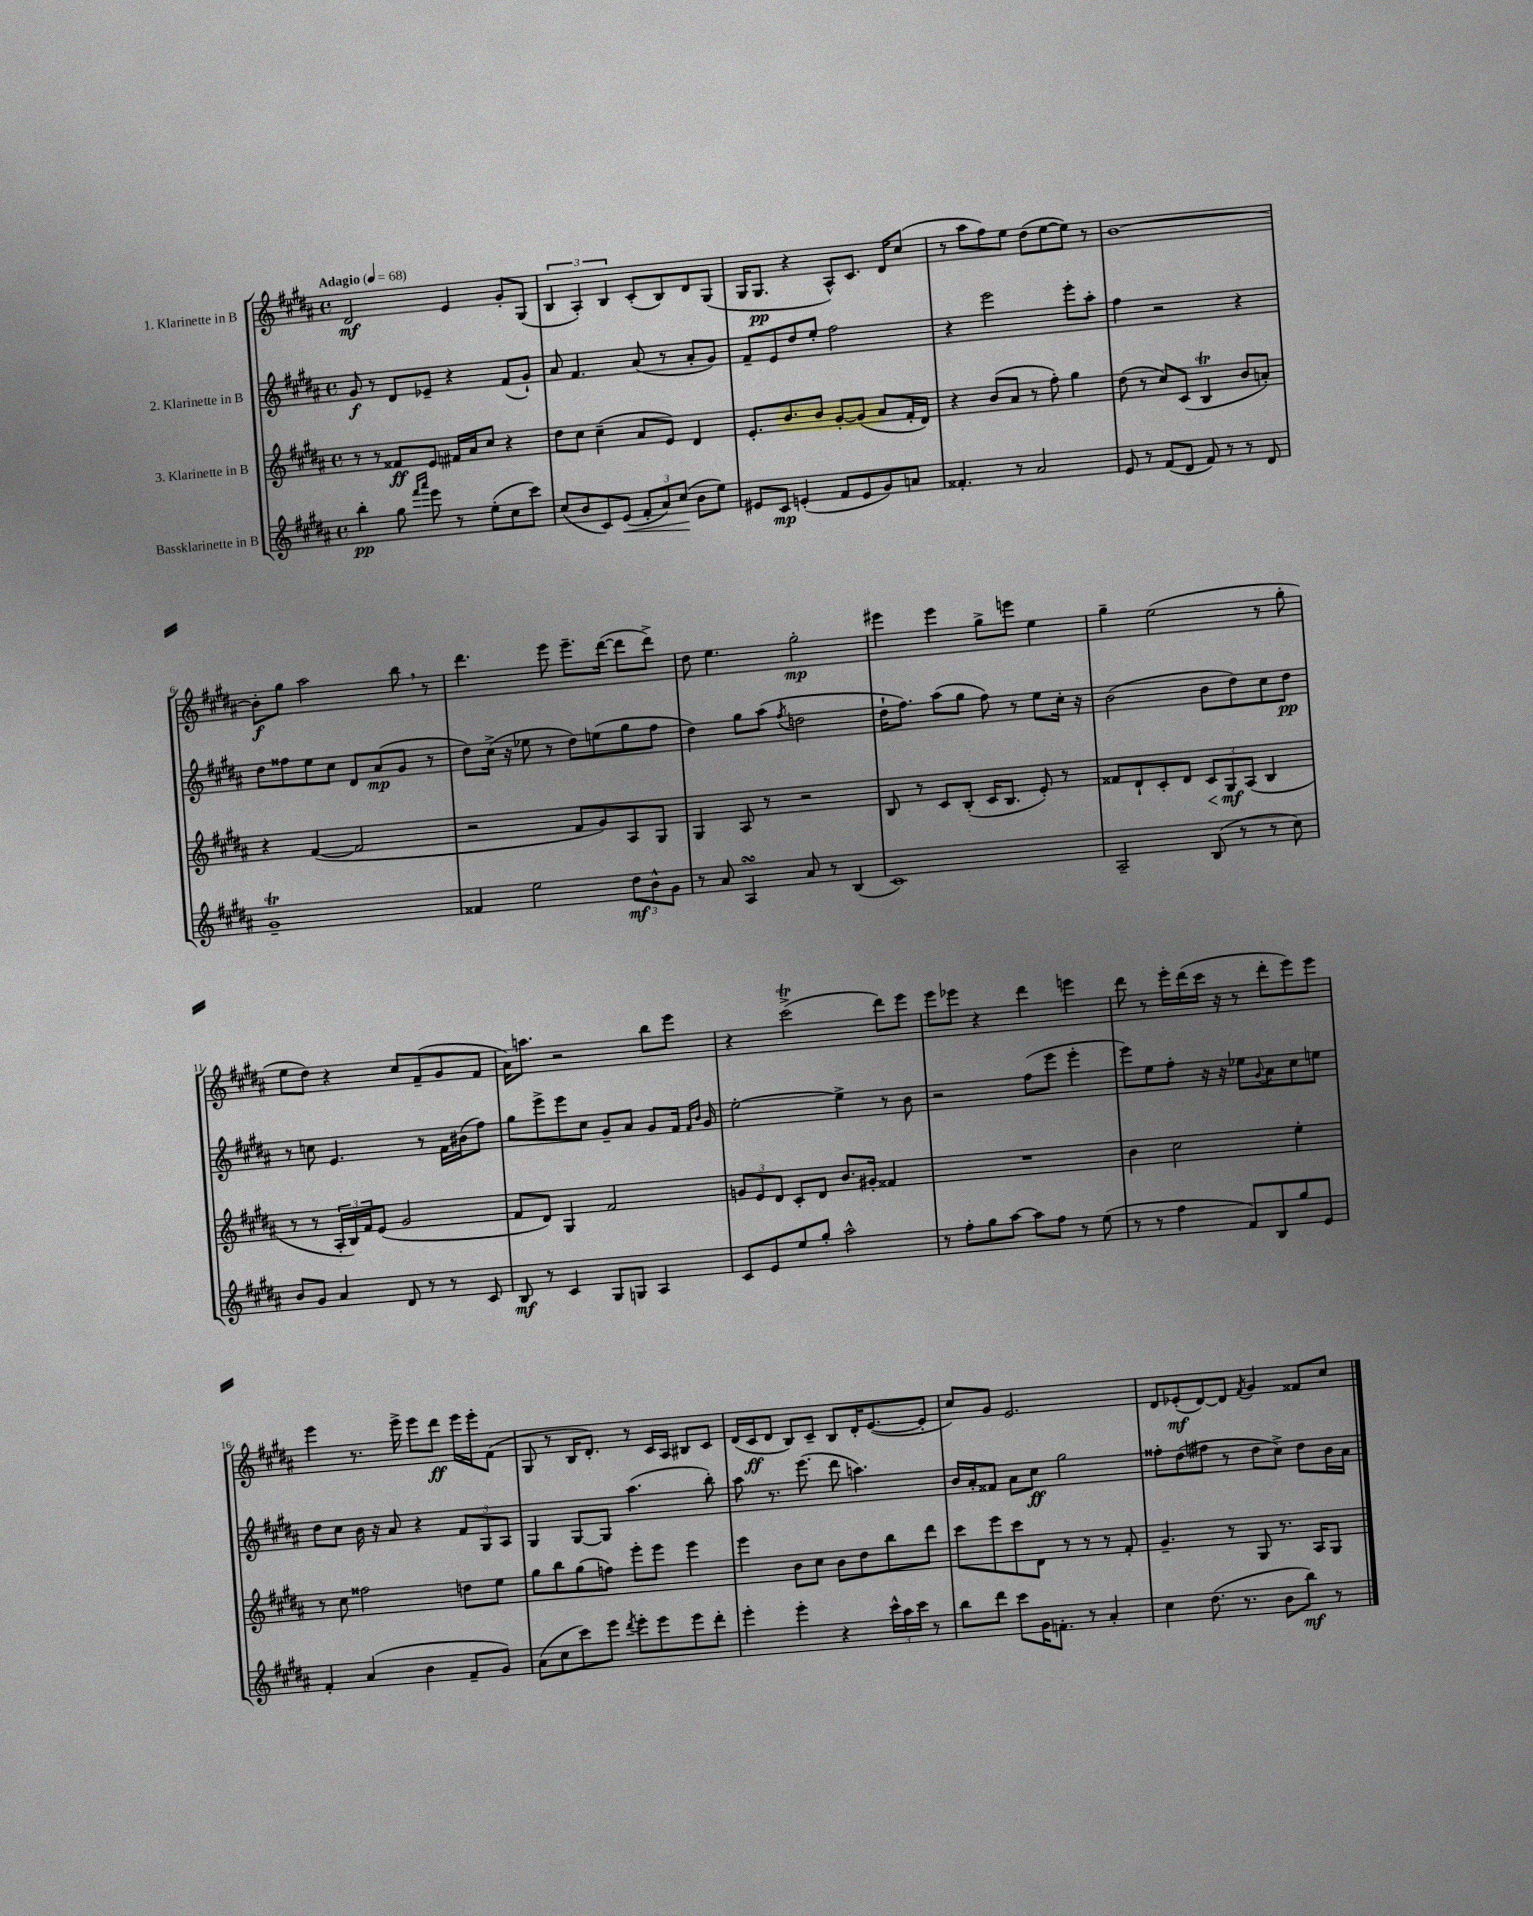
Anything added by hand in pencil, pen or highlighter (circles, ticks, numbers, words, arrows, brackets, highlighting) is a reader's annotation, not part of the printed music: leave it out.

**kern	**dynam	**kern	**dynam	**kern	**dynam	**kern	**dynam
*part4	*part4	*part3	*part3	*part2	*part2	*part1	*part1
*staff4	*staff4	*staff3	*staff3	*staff2	*staff2	*staff1	*staff1
*I"Bassklarinette in B	*	*I"3. Klarinette in B	*	*I"2. Klarinette in B	*	*I"1. Klarinette in B	*
*clefG2	*	*clefG2	*	*clefG2	*	*clefG2	*
*k[f#c#g#d#a#]	*	*k[f#c#g#d#a#]	*	*k[f#c#g#d#a#]	*	*k[f#c#g#d#a#]	*
*M4/4	*	*M4/4	*	*M4/4	*	*M4/4	*
*met(c)	*	*met(c)	*	*met(c)	*	*met(c)	*
*MM68	*	*MM68	*	*MM68	*	*MM68	*
=1	=1	=1	=1	=1	=1	=1	=1
!	!	!	!	!	!	!LO:TX:a:B:t=Adagio	!
4bb'\	pp	8r	.	8g#/	f	2d#/	mf
.	.	8r	.	8r	.	.	.
8gg#\	.	8f##X/L	ff	8d#/L	.	.	.
16qqfff#/LL	.	.	.	.	.	.	.
16qqaaa#/JJ	.	.	.	.	.	.	.
8eee\	.	8e/J	.	8e-X~/J	.	.	.
8r	.	16f#X/LL	.	4r	.	4e/	.
.	.	16a#/J	.	.	.	.	.
(8ee'\L	.	8cc#/J	.	.	.	.	.
8cc#\	.	4r	.	(8f#/L	.	8g#'/L	.
8ccc#\J)	.	.	.	8g#`/J)	.	(8G#/J	.
=2	=2	=2	=2	=2	=2	=2	=2
(8cc#/L	.	8dd#\L	.	8a#/	.	6B/	.
8b/	.	8cc#\J	.	4.f#/	.	.	.
.	.	.	.	.	.	6A#'/)	.
8c#/)	.	(4cc#~\	.	.	.	.	.
.	.	.	.	.	.	6B/	.
!	!LO:HP:b	!	!	!	!	!	!
(8e/J	<	.	.	.	.	.	.
12f#'/L	.	8a#/L	.	(8a#/	.	(8c#'/L	.
12a#/)	.	.	.	.	.	.	.
.	.	8e/J)	.	8r	.	8B/)	.
(12cc#/J	.	.	.	.	.	.	.
8b\L	[	4d#/	.	8a#'/L	.	8d#/	.
8ee\J)	.	.	.	8g#/J)	.	(8G#/J	.
=3	=3	=3	=3	=3	=3	=3	=3
8e#X/L	.	8.e'/L	.	8f#~/L	.	16G#/KL	.
.	.	.	.	.	.	8.G#/J	pp
8c#/J	mp	.	.	8e/	.	.	.
.	.	8.b/	.	.	.	.	.
(4en'/	.	.	.	8dd#/	.	4r	.
.	.	8b/J	.	8ee'/J	.	.	.
8f#/L	.	[8g#'/L	.	2ff#\	.	8A#^^/L)	.
8e/	.	(8g#/J]	.	.	.	8.c#/J	.
8g#/)	.	8a#/L	.	.	.	.	.
.	.	.	.	.	.	16d#/KL	.
8an/J	.	16f#'/L	.	.	.	(8cc#/J	.
.	.	16d#/JJ)	.	.	.	.	.
=4	=4	=4	=4	=4	=4	=4	=4
4.f##X'/	.	4r	.	4r	.	8r	.
.	.	.	.	.	.	8aa#\L	.
.	.	(8b/L	.	2eee\	.	8ff#\)	.
8r	.	8a#/J	.	.	.	8ee\J	.
2a#/	.	8r	.	.	.	(8dd#\L	.
.	.	8ff#'\)	.	.	.	[8ee\	.
.	.	4gg#\	.	8eee'\L	.	8ee\J])	.
.	.	.	.	8aa#'\J	.	8r	.
=5	=5	=5	=5	=5	=5	=5	=5
8e/	.	(8dd#\	.	4ff#\	.	[1b	.
8r	.	8r	.	.	.	.	.
(8f#/L	.	8cc#/L)	.	2r	.	.	.
8d#/J	.	(8c#/J	.	.	.	.	.
8f#/)	.	4BT/	.	.	.	.	.
8r	.	.	.	.	.	.	.
8r	.	8b/L	.	4r	.	.	.
8d#/	.	8an'/J)	.	.	.	.	.
!!LO:LB:g=z
=6	=6	=6	=6	=6	=6	=6	=6
1g#T~	.	4r	.	8dd#\L	.	8b'\L]	f
.	.	.	.	8ff##X\	.	8gg#\J	.
.	.	([4f#/	.	8ee\	.	2aa#\	.
.	.	.	.	8cc#\J	.	.	.
.	.	2f#/]	.	8d#/L	.	.	.
.	.	.	.	(8a#/	mp	.	.
.	.	.	.	8g#/J	.	8bb,\	.
.	.	.	.	8r	.	8r	.
=7	=7	=7	=7	=7	=7	=7	=7
4f##X/	.	2r	.	8dd#\L)	.	4.ddd#\	.
.	.	.	.	(16cc#^\Jk	.	.	.
.	.	.	.	16r	.	.	.
2ee\	.	.	.	8ee-X\	.	.	.
.	.	.	.	8r	.	8eee\	.
.	.	8f#/L	.	8dd#\L)	.	8.eee~\L	.
.	.	8g#/)	.	(8een\	.	.	.
.	.	.	.	.	.	([16ddd#\Jk	.
12dd#\L	mf	8A#/	.	8gg#\	.	8ddd#\L]	.
12b^^\	.	.	.	.	.	.	.
.	.	8G#/J	.	8ff#\J	.	8ddd#^\J)	.
12g#\J	.	.	.	.	.	.	.
=8	=8	=8	=8	=8	=8	=8	=8
8r	.	4G#/	.	4dd#\)	.	8dd#\	.
8a#/	.	.	.	.	.	4.ee\	.
4A#sSsS/	.	8A#/	.	8gg#\L	.	.	.
.	.	8r	.	(8aa#\J	.	.	.
.	.	.	.	8qff#/	.	.	.
8a#/	.	2r	.	2ddn\	.	2gg#'\	mp
8r	.	.	.	.	.	.	.
(4B/	.	.	.	.	.	.	.
=9	=9	=9	=9	=9	=9	=9	=9
1c#)	.	8B/	.	16dd#`\KL	.	4eee#X\	.
.	.	.	.	8.ff#\J)	.	.	.
.	.	8r	.	.	.	.	.
.	.	8c#/L	.	(8aa#\L	.	4eee#\	.
.	.	(8B'/J	.	8gg#\J	.	.	.
.	.	16c#/KL	.	8ff#\)	.	8gg#^\L	.
.	.	8.B/J	.	.	.	.	.
.	.	.	.	8r	.	8eeen\J	.
.	.	8e'/)	.	8ee\L	.	4ee\	.
.	.	8r	.	16cc#'\Jk	.	.	.
.	.	.	.	16r	.	.	.
=10	=10	=10	=10	=10	=10	=10	=10
2A#~/	.	8f##X/L	.	(2b\	.	4gg#~\	.
.	.	8d#`/	.	.	.	.	.
.	.	8c#'/	.	.	.	(2ee\	.
.	.	8d#/J	.	.	.	.	.
!	!	!	!LO:HP:b	!	!	!	!
(8B/	.	12c#/L	<	8b\L	.	.	.
.	.	12G#/	mf	.	.	.	.
8r	.	.	.	8dd#\)	.	.	.
.	.	(12A#/J	[	.	.	.	.
8r	.	4B/	.	8cc#\	.	8r	.
8cc#\)	.	.	.	8dd#\J	pp	8gg#'\	.
!!LO:LB:g=z
=11	=11	=11	=11	=11	=11	=11	=11
8b/L	.	8r	.	8r	.	8ee\L	.
8g#/J	.	8r	.	8ccn\	.	8dd#\J)	.
4a#/	.	24A#'/LL	.	4.e/	.	4r	.
.	.	24B/)	.	.	.	.	.
.	.	24f#/J	.	.	.	.	.
.	.	(8e/J	.	.	.	.	.
8d#/	.	2g#/	.	.	.	8cc#/L	.
8r	.	.	.	8r	.	(8f#~/	.
8r	.	.	.	16f#\LL	.	8g#/	.
.	.	.	.	(16b#X\J	.	.	.
8c#/	.	.	.	8ff#\J)	.	8f#/J	.
=12	=12	=12	=12	=12	=12	=12	=12
8B/	mf	8f#/L	.	8gg#\L	.	16a#\KL)	.
.	.	.	.	.	.	8.aan\J	.
8r	.	8d#/J)	.	8eee^\	.	.	.
4c#/	.	4G#/	.	8eee\	.	2r	.
.	.	.	.	8cc#\J	.	.	.
8G#/L	.	2f#/	.	8g#~/L	.	.	.
8Gn/J	.	.	.	8a#/J	.	.	.
4A#/	.	.	.	8g#/L	.	8bb\L	.
.	.	.	.	16f#/Jk	.	8eee\J	.
.	.	.	.	16qqf#/LL	.	.	.
.	.	.	.	16qqb/JJ	.	.	.
.	.	.	.	16g#/	.	.	.
=13	=13	=13	=13	=13	=13	=13	=13
8c#/L	.	12gn/L	.	[2ee'\	.	4r	.
.	.	12e/	.	.	.	.	.
8e/	.	.	.	.	.	.	.
.	.	12d#/J	.	.	.	.	.
8ee/	.	8c#'/L	.	.	.	(2ccc#T^\	.
8gg#'/J	.	8d#/J	.	.	.	.	.
2aa#^^\	.	8.b/L	.	4ee^\]	.	.	.
.	.	16g#X'/Jk	.	.	.	.	.
.	.	4f##X/	.	8r	.	8ddd#\L)	.
.	.	.	.	8b\	.	8eee\J	.
=14	=14	=14	=14	=14	=14	=14	=14
8r	.	1r	.	2r	.	8eee\L	.
8ff#'\L	.	.	.	.	.	8eee-X\J	.
8gg#\	.	.	.	.	.	4r	.
[8aa#\J	.	.	.	.	.	.	.
8aa#\L]	.	.	.	(8ff#\L	.	4ddd#\	.
8ff#\J	.	.	.	8eee\J	.	.	.
8r	.	.	.	4eee'\	.	4eeen\	.
(8ee\	.	.	.	.	.	.	.
=15	=15	=15	=15	=15	=15	=15	=15
8r	.	4b\	.	8eee\L)	.	8ddd#\	.
8r	.	.	.	8ee\	.	8r	.
4ff#\	.	2cc#\	.	8ff#'\J	.	16eee'\LL	.
.	.	.	.	.	.	(16ddd#\	.
.	.	.	.	16r	.	16ccc#\JJ	.
.	.	.	.	16r	.	16r	.
8f#/L)	.	.	.	8ee-X\L	.	8r	.
.	.	.	.	8qqg#/	.	.	.
8B/	.	.	.	8a#\	.	8ddd#'\L	.
8gg#/	.	4ee'\	.	8cc#\	.	8eee\)	.
8e/J	.	.	.	8een\J	.	8eee\J	.
!!LO:LB:g=z
=16	=16	=16	=16	=16	=16	=16	=16
4f#'/	.	8r	.	8dd#\L	.	4eee\	.
.	.	8cc#\	.	8cc#\J	.	.	.
(4a#/	.	2ff##X\	.	16b\	.	8.r	.
.	.	.	.	16r	.	.	.
.	.	.	.	8a#/	.	.	.
.	.	.	.	.	.	16eee^\	.
4b\	.	.	.	4r	.	8eee\L	.
.	.	.	.	.	.	8ddd#\J	ff
8f#~/L	.	8ddn\L	.	12f#/L	.	16eee\LL	.
.	.	.	.	.	.	16eee'\J	.
.	.	.	.	12G#/	.	.	.
8g#/J)	.	8ee\J	.	.	.	(8f#\J	.
.	.	.	.	12A#/J	.	.	.
=17	=17	=17	=17	=17	=17	=17	=17
(8a#\L	.	8gg#\L	.	4G#/	.	8G#/	.
8cc#\	.	8bb\	.	.	.	8r	.
8ccc#\)	.	(8gg#\	.	[8G#/L	.	16B/KL	.
.	.	.	.	.	.	8.d#'/J)	.
8eee\J	.	8ffn\J)	.	8G#/J]	.	.	.
8qddd#/	.	.	.	.	.	.	.
8eee'\L	.	8eee'\L	.	(4.aa#\	.	8r	.
8eee\	.	8eee\J	.	.	.	16c#/LL	.
.	.	.	.	.	.	16A#/JJ	.
8eee\	.	4eee\	.	.	.	8B#X/L	.
8ddd#'\J	.	.	.	8bb'\)	.	8c#/J	.
=18	=18	=18	=18	=18	=18	=18	=18
4eee'\	.	4eee\	.	8aa#\	.	(16d#/LL	.
.	.	.	.	.	.	16c#/J	ff
.	.	.	.	8.r	.	8d#/J	.
4eee'\	.	8b\L	.	.	.	8B/L)	.
.	.	.	.	(8.eee\	.	.	.
.	.	8cc#\J	.	.	.	8c#~/J	.
4r	.	8b\L	.	8ddd#\	.	8B/L	.
.	.	8dd#\	.	4.aan\)	.	16d#'/K	.
.	.	.	.	.	.	([8.e/	.
24ccc#^^\LL	.	8bb\	.	.	.	.	.
24aa#\	.	.	.	.	.	.	.
24ccc#\JJ	.	.	.	.	.	.	.
8r	.	8ddd#\J	.	.	.	8e'/J]	.
=19	=19	=19	=19	=19	=19	=19	=19
8bb\L	.	8ccc#\L	.	16b/LL	.	8cc#/L)	.
.	.	.	.	16a#'/J	.	.	.
8ddd#\J	.	8eee\	.	8f##X/J	.	8g#/J	.
8ccc#\L	.	8ccc#\	.	8a#\L	.	2.e/	.
16g#\K	.	8d#\J	.	8cc#\J	ff	.	.
8.fn'\J	.	.	.	.	.	.	.
.	.	8r	.	2gg#\	.	.	.
8r	.	8r	.	.	.	.	.
4a#'/	.	8r	.	.	.	.	.
.	.	8f#'/	.	.	.	.	.
=20	=20	=20	=20	=20	=20	=20	=20
4cc#\	.	4.g#~/	.	8ff##X'\L	.	8d#/L	.
.	.	.	.	(8dd#\	.	(8e-X'/	mf
(8.dd#\	.	.	.	8ff#X\J	.	[8d#/)	.
.	.	8r	.	8r	.	8d#/J]	.
8.r	.	.	.	.	.	.	.
.	.	.	.	.	.	8qf#/	.
.	.	8G#/	.	8dd#\L	.	4g#/	.
8b\L	.	8.r	.	8cc#^\J)	.	.	.
8bb\J)	mf	.	.	8dd#\L	.	8f##X/L	.
.	.	16A#/KL	.	.	.	.	.
8r	.	8G#/J	.	16b\L	.	8cc#/J	.
.	.	.	.	16a#\JJ	.	.	.
==	==	==	==	==	==	==	==
*-	*-	*-	*-	*-	*-	*-	*-
